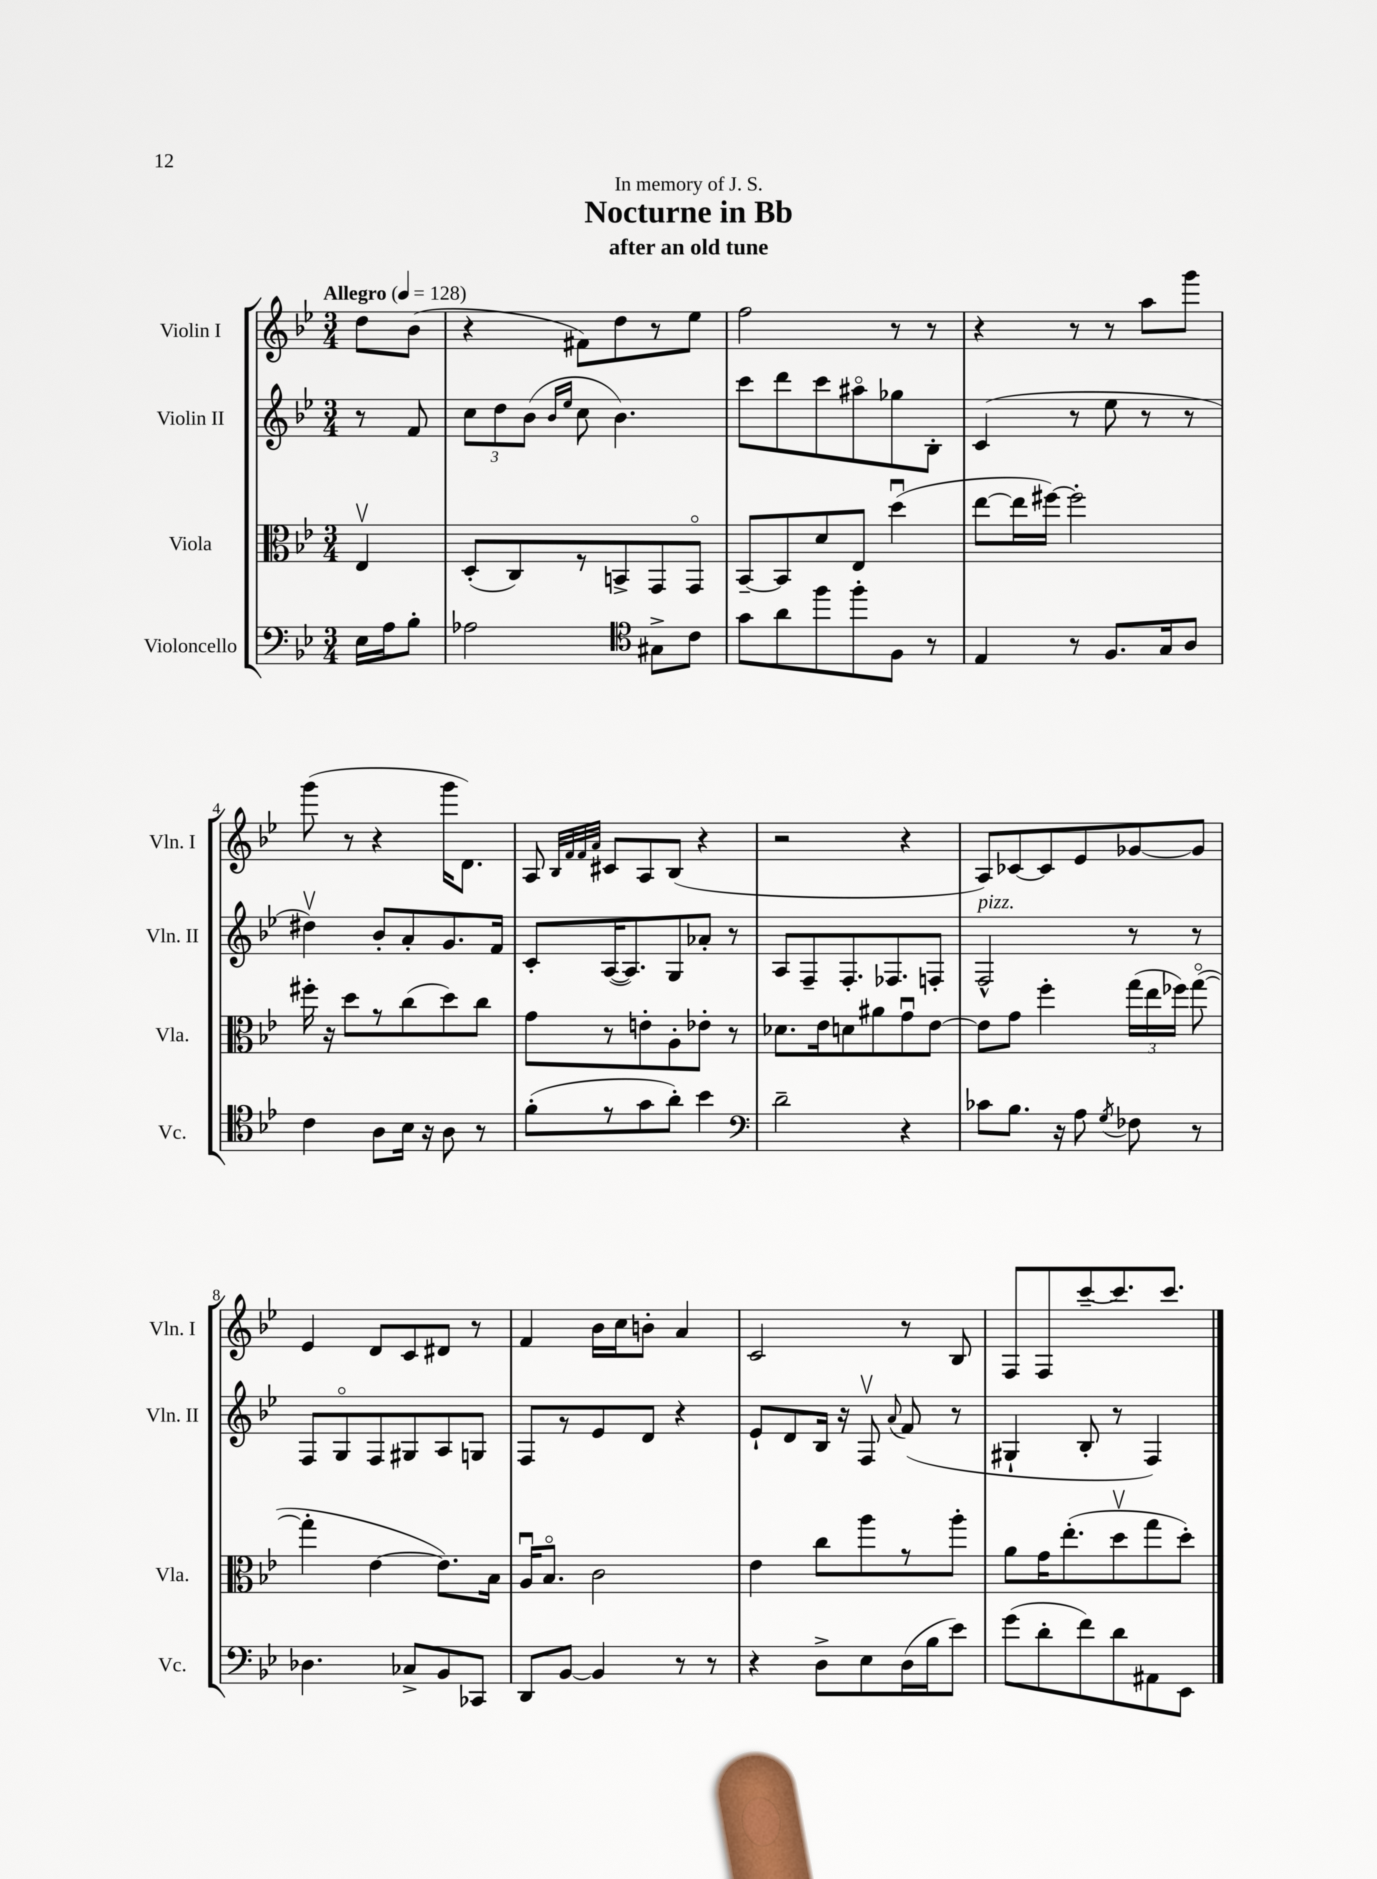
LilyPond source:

\header { title = "Nocturne in Bb" subtitle = "after an old tune" dedication = "In memory of J. S." }
<<
\new StaffGroup <<
\new Staff = "s0" \with { instrumentName = "Violin I" shortInstrumentName = "Vln. I" } {
    \clef treble \key bes \major \numericTimeSignature \time 3/4 \partial 4 \tempo "Allegro" 4 = 128
    \autoBeamOff d''8[ bes'8]( |
    r4 fis'8[) d''8 r8 ees''8] |
    f''2 r8 r8 |
    r4 r8 r8 a''8[ g'''8] |
    g'''8( r8 r4 g'''16[ d'8.]) |
    a8 \grace { bes32[ f'32 f'32 a'32] } cis'8[ a8 bes8]( r4 |
    r2 r4 |
    a8[) ces'8~ ces'8 ees'8 ges'8~ ges'8] |
    ees'4 d'8[ c'8 dis'8] r8 |
    f'4 bes'16[ c''16 b'8]-. a'4 |
    c'2 r8 bes8 |
    f8[ f8 c'''8~-- c'''8. c'''8.] \bar "|." |
}
\new Staff = "s1" \with { instrumentName = "Violin II" shortInstrumentName = "Vln. II" } {
    \clef treble \key bes \major \numericTimeSignature \time 3/4 \partial 4
    \autoBeamOff r8 f'8 |
    \tuplet 3/2 { c''8[ d''8 bes'8]( } \grace { bes'16[ ees''16] } c''8 bes'4.) |
    c'''8[ d'''8 c'''8 ais''8\flageolet ges''8 bes8]-. |
    c'4( r8 ees''8 r8 r8 |
    dis''4\upbow) bes'8[-. a'8-. g'8. f'16] |
    c'8[-. a16~( a8.) g8 aes'8]-. r8 |
    a8[ f8-- f8.-. fes8. f8]-. |
    f2-^^\markup { \italic "pizz." } r8 r8 |
    f8[ g8\flageolet f8 gis8 a8 g8] |
    f8[ r8 ees'8 d'8] r4 |
    ees'8[-! d'8 bes16] r16 f8\upbow \appoggiatura { a'8 } f'8( r8 |
    gis4-! bes8-. r8 f4) \bar "|." |
}
\new Staff = "s2" \with { instrumentName = "Viola" shortInstrumentName = "Vla." } {
    \clef alto \key bes \major \numericTimeSignature \time 3/4 \partial 4
    \autoBeamOff ees4\upbow |
    d8[-.( c8) r8 b,8-> g,8 g,8]\flageolet |
    bes,8[~-- bes,8 d'8 ees8] d''4\downbow( |
    ees''8[~ ees''16 fis''16]~) fis''2-. |
    fis''16-. r16 d''8[ r8 c''8( d''8) c''8] |
    g'8[ r8 e'8-. a8-. ees'8]-. r8 |
    des'8.[ ees'16 d'8 ais'8 g'8\downbow ees'8]~ |
    ees'8[ g'8] f''4-. \tuplet 3/2 { g''16[( ees''16 fes''16]) } g''8~\flageolet( |
    g''4-. ees'4~ ees'8.[) bes16] |
    a16[\downbow bes8.]\flageolet c'2 |
    ees'4 c''8[ a''8 r8 a''8]-. |
    a'8[ g'16 ees''8.-.( d''8\upbow g''8 d''8]-.) \bar "|." |
}
\new Staff = "s3" \with { instrumentName = "Violoncello" shortInstrumentName = "Vc." } {
    \clef bass \key bes \major \numericTimeSignature \time 3/4 \partial 4
    \autoBeamOff ees16[ a16 bes8]-. |
    aes2 \clef tenor gis8[-> c'8] |
    g'8[ a'8 f''8 f''8-. f8] r8 |
    ees4 r8 f8.[ g16 a8] |
    c'4 a8[ bes16] r16 a8 r8 |
    f'8[-.( r8 g'8 a'8]-.) bes'4 |
    \clef bass d'2-- r4 |
    ces'8[ bes8.] r16 a8 \acciaccatura { g8 } fes8 r8 |
    des4. ces8[-> bes,8 ces,8] |
    d,8[ bes,8]~ bes,4 r8 r8 |
    r4 d8[-> ees8 d16( bes16 ees'8]) |
    g'8[( d'8-. f'8) d'8 ais,8 ees,8] \bar "|." |
}
>>
>>
